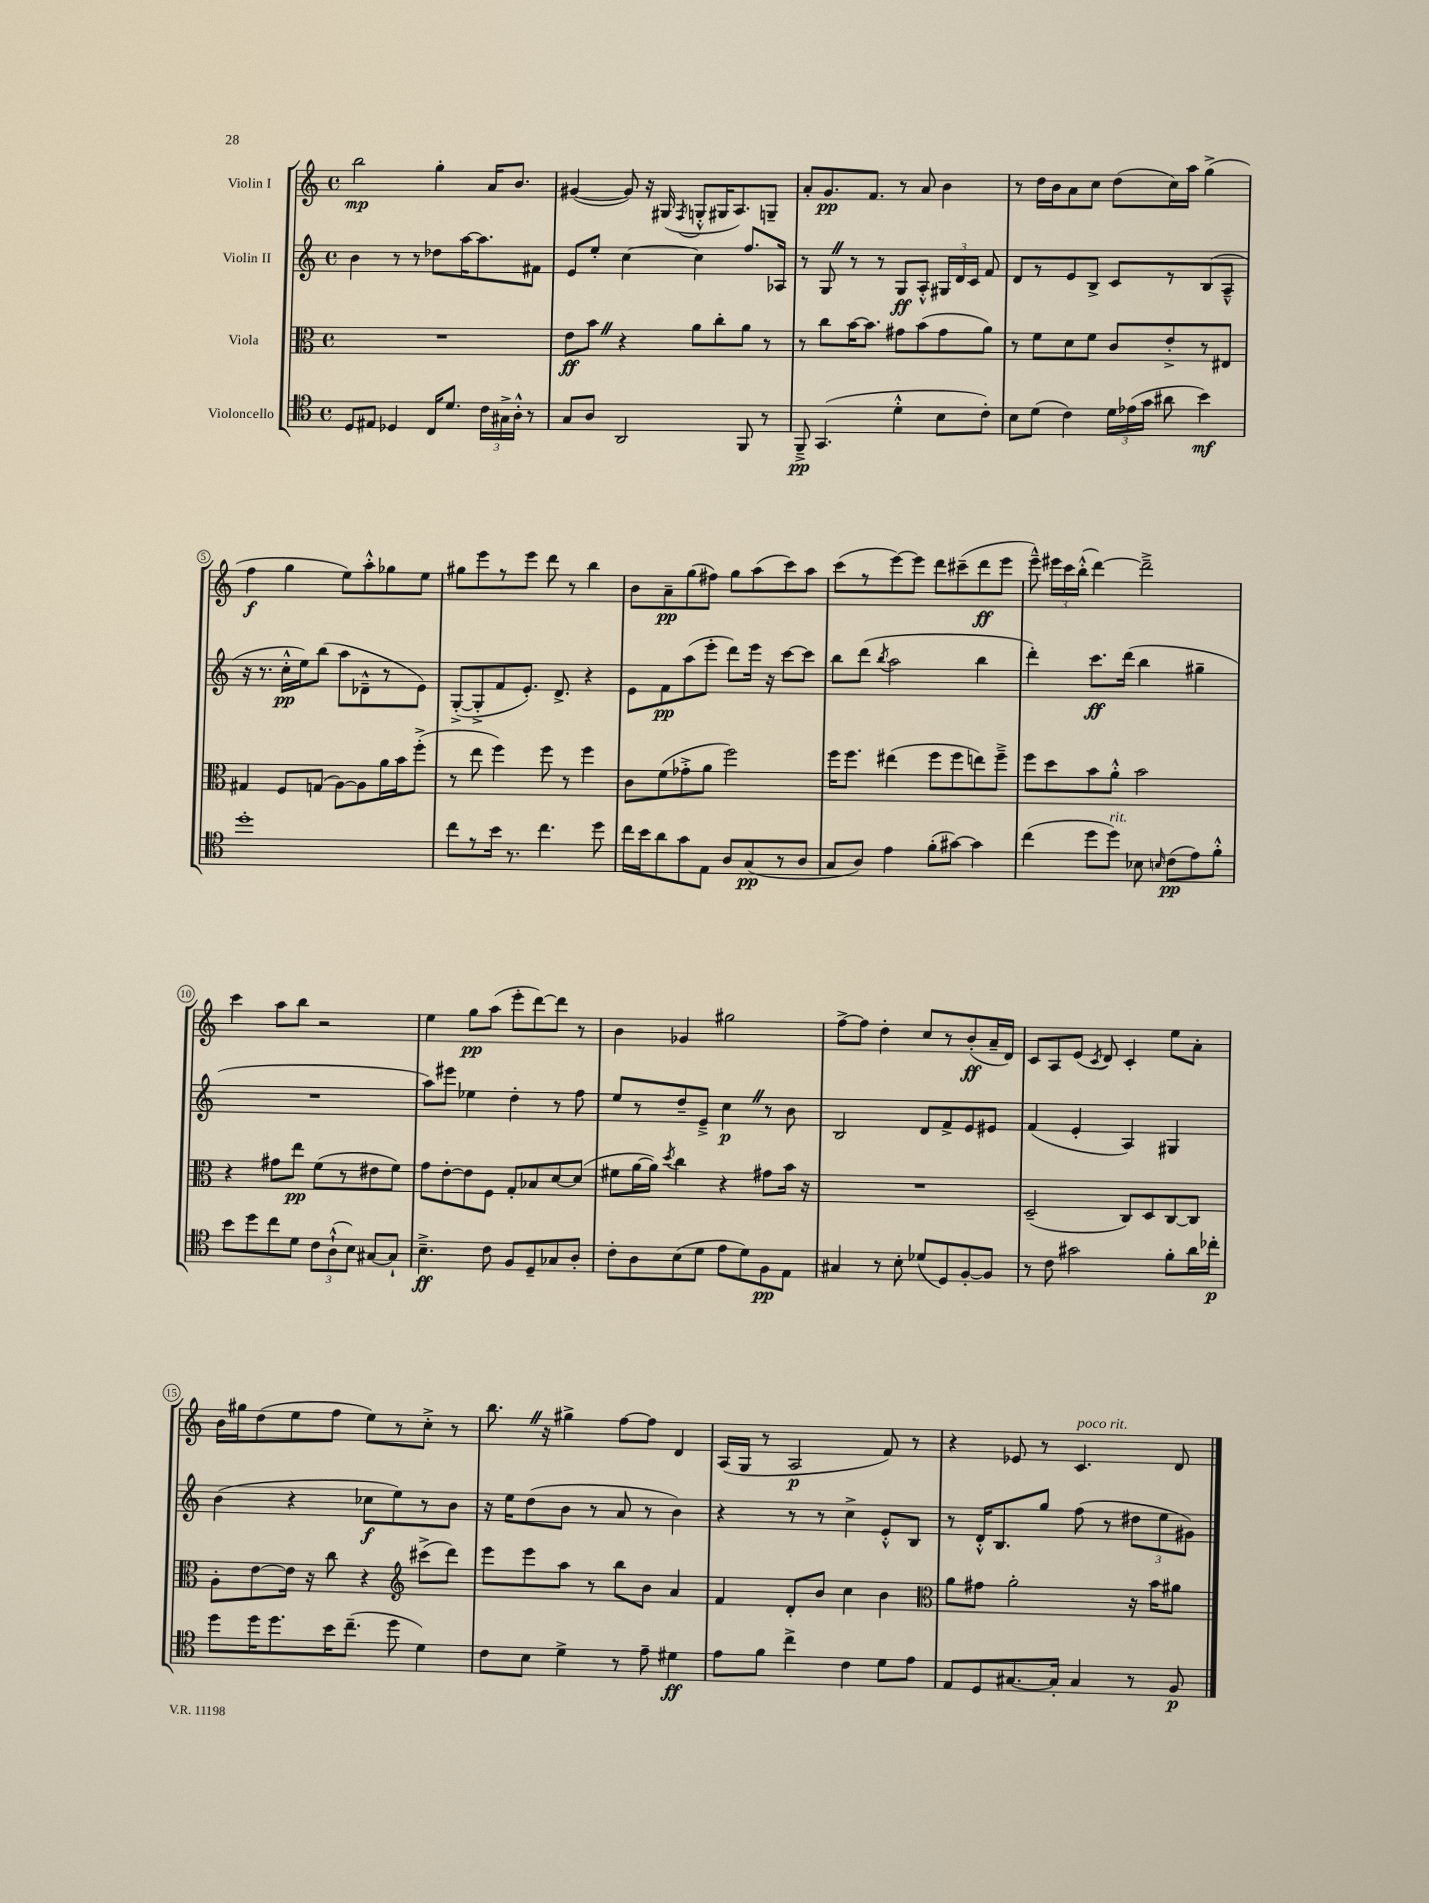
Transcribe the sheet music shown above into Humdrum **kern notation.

**kern	**kern	**kern	**kern
*staff4	*staff3	*staff2	*staff1
*clefC4	*clefC3	*clefG2	*clefG2
*k[]	*k[]	*k[]	*k[]
*M4/4	*M4/4	*M4/4	*M4/4
*met(c)	*met(c)	*met(c)	*met(c)
8D	1r	4b	2bb
8E#	.	.	.
4D-	.	8r	.
.	.	8r	.
16C	.	8dd-	4gg'
8.d	.	.	.
.	.	[16aa	.
.	.	8.aa]	.
24c	.	.	16a
24G#^	.	.	.
.	.	.	8.b
24A'^^	.	.	.
8r	.	8f#	.
=	=	=	=
8G	8e	8e	([4g#
8A	8b	8ee'	.
2AA	4r	[4cc	8g#])
.	.	.	16r
.	.	.	(16G#
.	.	.	8qF
.	8a	4cc]	8G'^^
.	8cc'	.	16G#
.	.	.	8.A)
8FF	8a	8.ff	.
8r	8r	.	8G~
.	.	16A-	.
=	=	=	=
8FF~^	8r	8r	8a'
(4.GG	8cc	8G	8.g
.	[16b	8r	.
.	8.b]	.	8.f
.	.	8r	.
4d'^^	8g#	8G	8r
.	(8b	8A'^^	8a
8B	8g#	24G#	4b
.	.	24d	.
.	.	24c	.
8c')	8a)	8f	.
=	=	=	=
8B	8r	8d	8r
(8d	8f	8r	16dd
.	.	.	16b
4c)	8d	8e	8a
.	8f	8B^	8cc
24d	8c	8c	(8dd
(24e-	.	.	.
24g	.	.	.
8a#	8e'^	8r	16cc)
.	.	.	16aa
4b)	8r	(8B	(4gg^
.	8E#	8A~^^	.
=	=	=	=
1dd'	4G#	16r	4ff
.	.	8.r	.
.	8F	16cc'^^	4gg
.	.	16ee)	.
.	(8G	(8bb	.
.	[8A)	8aa	8ee)
.	8A]	8d-~^^	8aa'^^
.	16a	8r	8gg-
.	16b	.	.
.	(8ff'^	8e)	8ee
=	=	=	=
8cc	8r	([8G'^	8gg#
8r	8ee	8G'^]	8eee
16b	4ff)	8f	8r
8.r	.	.	.
.	.	8.e')	8eee
4.cc	8ff	.	8ddd
.	.	8.d^	.
.	8r	.	8r
.	4ff	4r	4bb
8dd	.	.	.
=	=	=	=
16cc	8c	8e	8b
16b	.	.	.
8a	(8f	8f	8a~
8g	8g-'^	(8aa	(8gg
8E	8a	8eee'	8ff#)
8A	2ff)	8ddd)	8gg
(8G	.	16eee	(8aa
.	.	16r	.
8r	.	[8ccc	8ccc)
8A	.	8ccc]	8aa
=	=	=	=
8G	16ff	8bb	(8ccc
.	8.ff	.	.
8A)	.	(8ddd	8r
.	.	8qbb	.
4e	(4ee#	2aa	[8eee)
.	.	.	8eee]
(8f'	8ff	.	8ddd
[8g#)	8ff	.	(8ccc#~
4g#]	8ee)	4bb	8ddd
.	8ff~^	.	8eee
=	=	=	=
(4cc	8ff	4ddd')	8eee~^^)
.	8dd	.	24eee#
.	.	.	24ccc
.	.	.	(24bb'^^
8dd	8b	8.ccc	[4ddd)
8dd)	8a'^^	.	.
.	.	(16ddd	.
8B-	2b	4bb	2ddd~^]
16qqB	.	.	.
(8c	.	.	.
8e)	.	4gg#~	.
8f'^^	.	.	.
=	=	=	=
8b	4r	1r	4ccc
8dd	.	.	.
8cc	8g#	.	8aa
8d	8ee	.	8bb
12c	(8f	.	2r
(12A`^^	.	.	.
.	8r	.	.
12B)	.	.	.
[8G#	8e#	.	.
8G#`]	8f)	.	.
=	=	=	=
4.B~^	8g	8aa)	4ee
.	[8e'	8eee#	.
.	8e]	4ee-	8gg
8c	8F	.	(8aa
8F	8G'	4dd'	8eee'
8D~	8B-	.	[8ddd)
8G-	[8d	8r	8ddd]
8A'	(8d]	8ff	8r
=	=	=	=
8c'	8f#	8ee	4b
8A	[16a	8r	.
.	16a])	.	.
.	8qdd	.	.
(8B	4cc	8dd~	4g-
8d	.	8e~^	.
8e	4r	4cc	2gg#
8d)	.	.	.
8F	8g#	8r	.
8E	16b	8b	.
.	16r	.	.
=	=	=	=
4G#	1r	2B	[8ff^
.	.	.	8ff]
8r	.	.	4dd'
8B'	.	.	.
(8d-	.	8d	8cc
8D)	.	8f^	8r
[8F'	.	8e	(8b'
8F]	.	8e#	16a~
.	.	.	16d)
=	=	=	=
8r	(2D~	(4f	8c
8c	.	.	8A
2g#	.	4e'	(8e
.	.	.	8qc
.	.	.	8d)
.	8C)	4A)	4c'
.	8D	.	.
8f'	[8C	4G#	8ee
16a	8C]	.	8a'
16cc-'	.	.	.
=	=	=	=
8dd	8A'	(4b	16b
.	.	.	16gg#
16dd	[8e	.	(8dd
8.dd	.	.	.
.	16e]	4r	8ee
.	16r	.	.
16b	8cc	.	8ff
(8.cc~	.	.	.
.	4r	8cc-	8ee)
8dd	.	8ee)	8r
*	*clefG2	*	*
4d)	(8ccc#^	8r	8cc'^
.	8ddd)	8b	8r
=	=	=	=
8c	8eee	16r	8.bb
.	.	16ee	.
8B	8eee	(8dd	.
.	.	.	16r
4d^	8aa	8b	4gg#^
.	8r	8r	.
8r	8bb	8a	[8ff
8e~	8b	8r	8ff]
4d#	4a	4b)	4d
=	=	=	=
8e	4f	4r	(16A
.	.	.	16G
8f	.	.	8r
4cc^	8d'	8r	2A
.	8b	8r	.
4c	4cc	4cc^	.
8d	4b	8e'^^	8f)
8e	.	8B	8r
=	=	=	=
*	*clefC3	*	*
8E	8a	8r	4r
8D	8g#	16d'^^	.
.	.	8.B	.
[8.G#	2a'	.	8e-
.	.	8gg	8r
16G#']	.	.	.
4G#	.	(8ff	4.c
.	.	8r	.
8r	16r	12dd#	.
.	16b	.	.
.	.	12ee	.
8F	8a#	.	8d
.	.	12g#)	.
==	==	==	==
*-	*-	*-	*-
